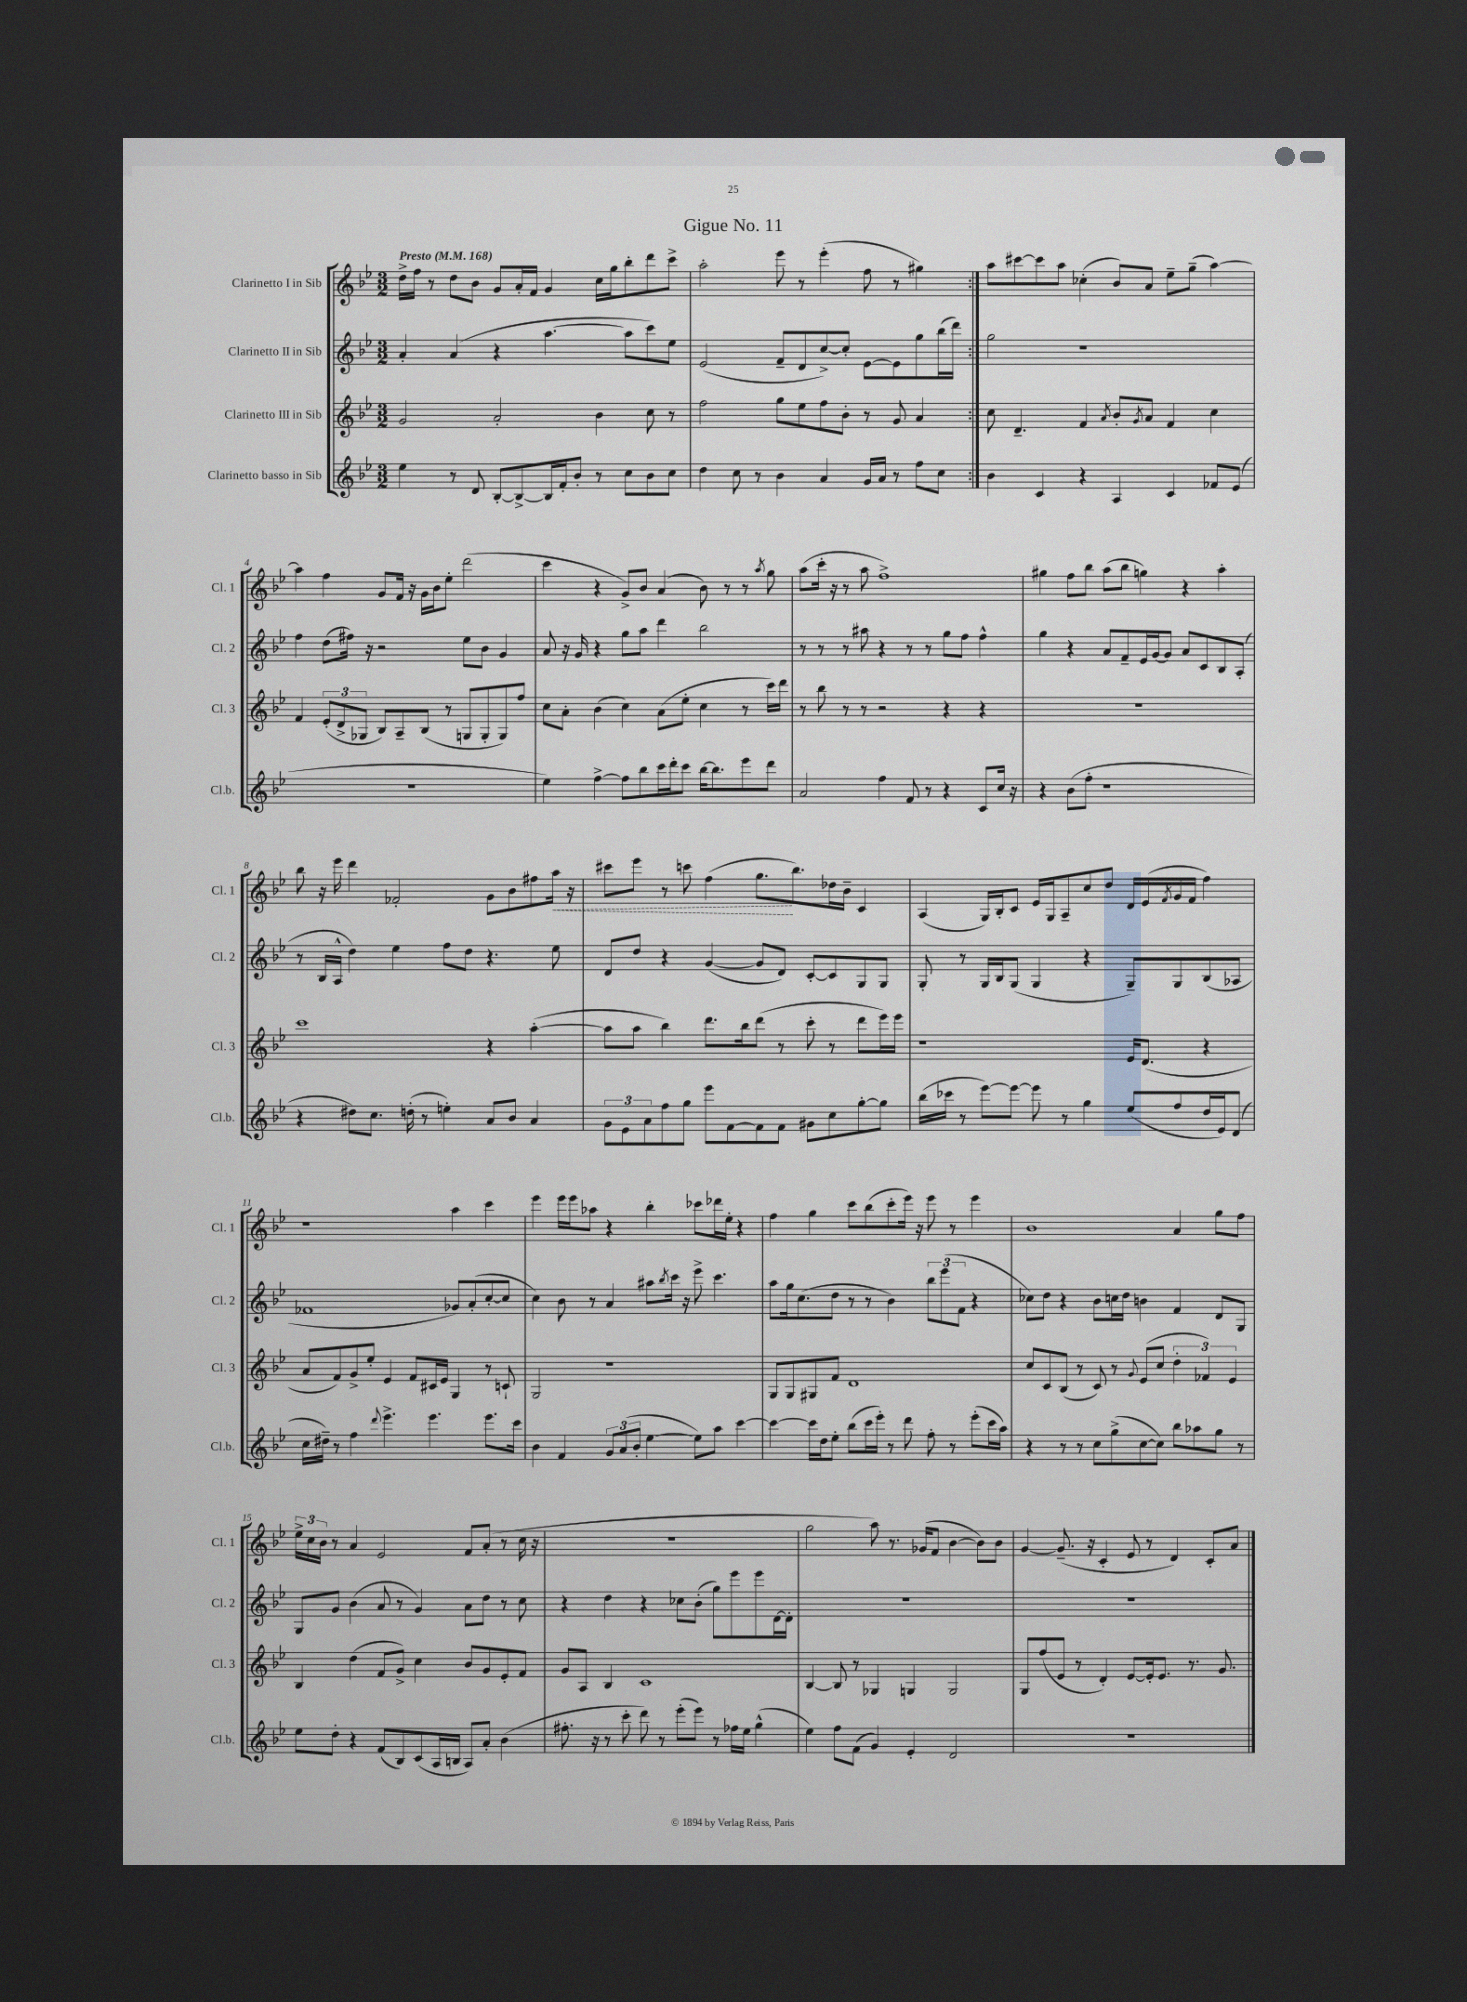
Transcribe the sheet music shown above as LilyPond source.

\header { title = "Gigue No. 11" }
<<
\new StaffGroup <<
\new Staff = "s0" \with { instrumentName = "Clarinetto I in Sib" shortInstrumentName = "Cl. 1" } {
    \clef treble \key bes \major \numericTimeSignature \time 3/2 \tempo "Presto" 4 = 168
    \repeat volta 2 { d''16-> f''16 r8 d''8 bes'8 g'8 a'16-. f'16 g'4 c''16 g''16 bes''8-. d'''8 c'''8-> |
    a''2-. ees'''8 r8 ees'''4-.( f''8 r8 gis''4) | }
    a''8 cis'''8~ cis'''8 a''8 ces''4-.( bes'8) a'8 ees''8-- g''8--( a''4~) |
    a''4 f''4 g'8 f'16 r16 g'16 bes'16 ees''8-. d'''2( |
    c'''4 r4 g'8->) bes'8 a'4( bes'8) r8 r8 \acciaccatura { a''8 } g''8 |
    a''8( c'''16-. r16 r8 a''8 f''1->) |
    gis''4 f''8 bes''8 a''8( bes''8 g''4) r4 a''4-. |
    bes''8 r16 ees'''16 d'''4 fes'2-. g'8 bes'8 fis''8 \once \override Hairpin.style = #'dashed-line a''16\< r16 |
    cis'''8 ees'''8 r8 c'''8 f''4( g''8.\! bes''8.) des''16 bes'16-- c'4 |
    a4( g16) bes16-. c'8 ees'16 g16 a8-- c''8 d''8 d'16 ees'16( \acciaccatura { f'8 } g'16 f'16 f''4) |
    r1 a''4 c'''4 |
    ees'''4 ees'''16 ees'''16 aes''8 r4 bes''4-. ces'''8 des'''16 ees''16-. r4 |
    f''4 g''4 c'''8 bes''8( c'''8-. ees'''16) r16 ees'''8 r8 ees'''4 |
    bes'1 a'4 g''8 f''8 |
    \tuplet 3/2 { ees''16-> c''16 bes'16 } r8 a'4 ees'2 f'8 a'8-.( r8 c''16 r16 |
    R1. |
    g''2 a''8) r8. ges'16( f'8 bes'4~ bes'8) bes'8 |
    g'4~ g'8.--( r16 c'4-. ees'8 r8 d'4) c'8-. a'8 \bar "|." |
}
\new Staff = "s1" \with { instrumentName = "Clarinetto II in Sib" shortInstrumentName = "Cl. 2" } {
    \clef treble \key bes \major \numericTimeSignature \time 3/2
    \repeat volta 2 { a'4-. a'4( r4 a''4.~ a''8 c'''8) ees''8 |
    ees'2( f'8-- d'8 c''8~->) c''8-. ees'8~ ees'8 g''8 bes''16( d'''16) | }
    g''2 r1 |
    f''4 d''8( fis''16) r16 r2 ees''8 bes'8 g'4 |
    a'8 r16 g'16 r4 g''8 a''8 d'''4 bes''2 |
    r8 r8 r8 ais''8 r4 r8 r8 g''8 f''8 f''4-^ |
    g''4 r4 a'8 f'8-- ees'16 g'16~ g'8 a'8 c'8 bes8 a8-.( |
    r8 bes16 a16-^ d''4) ees''4 f''8 d''8 r4. ees''8 |
    d'8 d''8 r4 g'4~( g'8 d'8) c'8~-. c'8 g8 g8 |
    g8-. r8 g16 bes16 g8( g4 r4 g8--) g8 bes8( aes8 |
    fes'1 ges'8) a'8-.( c''8~-. c''8 |
    c''4) bes'8 r8 a'4 ais''8 \acciaccatura { bes''8 } c'''16 r16 ees'''8-> c'''4. |
    a''8 g''16 c''8.( d''8 r8 r8 bes'4) \tuplet 3/2 { bes''8 ees'''8( f'8 } r4 |
    ces''8) d''8 r4 bes'8 c''16 d''16 b'4 f'4 d'8 g8 |
    g8 g'8 bes'4( a'8 r8 g'4) a'8 d''8 r8 c''8 |
    r4 d''4 r4 ces''8 bes'8-.( g''8) ees'''8 ees'''8 d'16~ d'16-. |
    R1. |
    R1. \bar "|." |
}
\new Staff = "s2" \with { instrumentName = "Clarinetto III in Sib" shortInstrumentName = "Cl. 3" } {
    \clef treble \key bes \major \numericTimeSignature \time 3/2
    \repeat volta 2 { g'2 a'2-. bes'4 c''8 r8 |
    f''2 g''8 ees''8 f''8 bes'8-. r8 g'8 a'4 | }
    c''8 d'4.-- f'4 \acciaccatura { a'8 } bes'8-. \acciaccatura { g'8 } a'8 f'4 c''4 |
    f'4 \tuplet 3/2 { ees'8-.( d'8-> ges8 } bes8) a8-- bes8( r8 g8 g8-. g8) f''8 |
    c''8 a'8-. bes'4( c''4) a'8( ees''8-. c''4 r8 c'''16) d'''16 |
    r8 bes''8 r8 r8 r2 r4 r4 |
    R1. |
    c'''1 r4 a''4~-.( |
    a''8 a''8 bes''4) d'''8. bes''16 d'''8( r8 c'''8-. r8 d'''8 ees'''16) ees'''16 |
    r1 ees'16 d'8.( r4 |
    a'8 f'8) g'8-> ees''8-. ees'4 f'8 cis'16 ees'16 g4 r8 c'8-! |
    g2 r1 |
    g8 g8 gis8 f'8 d'1 |
    c''8 c'8 bes8( r8 c'8) r8 \appoggiatura { g'8 } ees'8( c''8 \tuplet 3/2 { d''4-. fes'4) ees'4 } |
    bes4 d''4( f'8 g'8->) c''4 bes'8 g'8 ees'8-. f'8 |
    g'8 a8 bes4 c'1 |
    bes4~ bes8 r8 ges4 g4 g2 |
    g8 f''8( ees'8 r8 d'4-.) ees'8~ ees'16-. ees'8. r8. g'8. \bar "|." |
}
\new Staff = "s3" \with { instrumentName = "Clarinetto basso in Sib" shortInstrumentName = "Cl.b." } {
    \clef treble \key bes \major \numericTimeSignature \time 3/2
    \repeat volta 2 { ees''4 r8 d'8 bes8~-. bes8~-> bes16 f'16-. bes'8-. r8 c''8 bes'8 c''8 |
    d''4 c''8 r8 bes'4 a'4 g'16 a'16 r8 f''8 c''8 | }
    bes'4 c'4 r4 a4 c'4 fes'8 ees'8( |
    R1. |
    ees''4) f''4~-> f''8 bes''8 c'''16 d'''16-. c'''8 bes''16~ bes''8. ees'''8 d'''8 |
    a'2 f''4 f'8 r8 r4 c'8 c''16 r16 |
    r4 bes'8( f''8-. r1 |
    r4 dis''8) c''8. d''16-.( r8 e''4-.) a'8 bes'8 a'4 |
    \tuplet 3/2 { g'8 ees'8 a'8 } f''8 g''8 ees'''8 f'8~ f'8 f'8 gis'8 c''8 g''8~-. g''8 |
    bes''16( ces'''16 r8 ees'''8~) ees'''8~ ees'''8 r8 g''4 ees''8( f''8 d''16 ees'16) d'8( |
    c''16 dis''16--) r8 f''4 \appoggiatura { d'''8 } ees'''4.-> ees'''4. ees'''8. c'''16 |
    bes'4 f'4 \tuplet 3/2 { g'8 a'8( bes'8-. } ees''4~ ees''8) a''8 c'''4~ |
    c'''4~ c'''16 d''16 ees''8-. bes''8( c'''16 ees'''16-.) r8 d'''8 f''8-. r8 ees'''8-.( c'''16 a''16) |
    r4 r8 r8 c''8 g''8->( c''8~ c''8) bes''8 aes''8 g''8 r8 |
    ees''8 d''8-. r4 f'8( bes8) c'8( a16 b16 a8) a'8-. bes'4( |
    fis''8.-. r16 r8 c'''8-. d'''8) r8 ees'''8-.( ees'''8) r8 fes''16 ees''16 g''4-^( |
    ees''4) f''8 f'8( g'4) ees'4-. d'2 |
    R1. \bar "|." |
}
>>
>>
